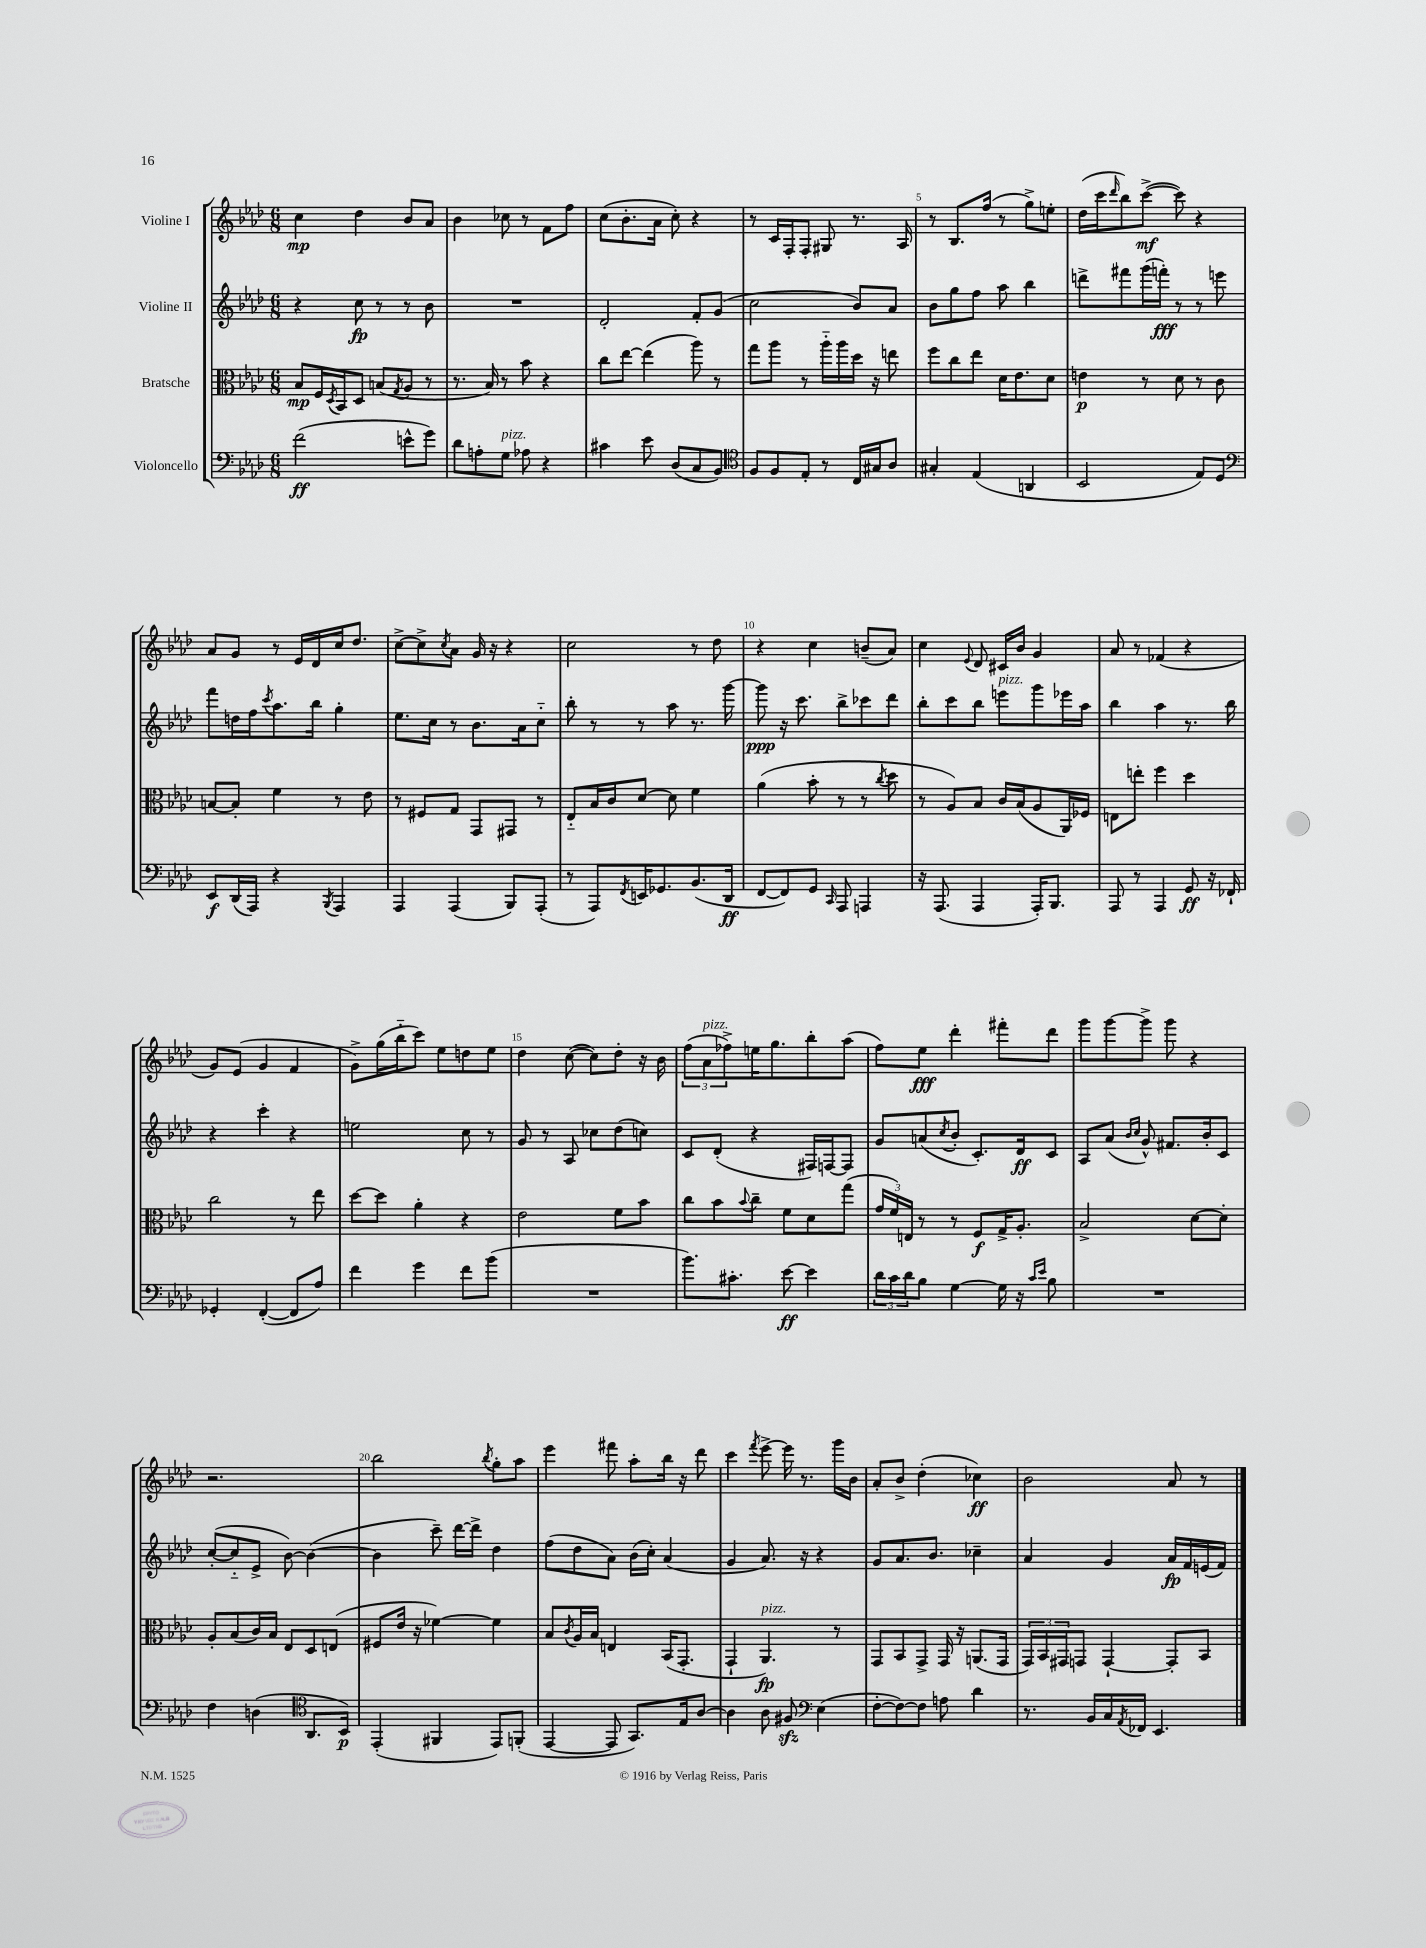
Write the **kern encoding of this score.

**kern	**dynam	**kern	**dynam	**kern	**dynam	**kern	**dynam
*part4	*part4	*part3	*part3	*part2	*part2	*part1	*part1
*staff4	*staff4	*staff3	*staff3	*staff2	*staff2	*staff1	*staff1
*I"Violoncello	*	*I"Bratsche	*	*I"Violine II	*	*I"Violine I	*
*clefF4	*	*clefC3	*	*clefG2	*	*clefG2	*
*k[b-e-a-d-]	*	*k[b-e-a-d-]	*	*k[b-e-a-d-]	*	*k[b-e-a-d-]	*
*M6/8	*	*M6/8	*	*M6/8	*	*M6/8	*
=1	=1	=1	=1	=1	=1	=1	=1
(2f\	ff	8B-/L	mp	4r	.	4cc\	mp
.	.	16F/L	.	.	.	.	.
.	.	8qD-/	.	.	.	.	.
.	.	16BB-/J	.	.	.	.	.
.	.	8D-/J	.	8cc\	fp	4dd-\	.
.	.	(8Bn/L	.	8r	.	.	.
.	.	8qG/	.	.	.	.	.
8en^^\L	.	8A-/J	.	8r	.	8b-/L	.
8g\J)	.	8r	.	8b-\	.	8a-/J	.
=2	=2	=2	=2	=2	=2	=2	=2
8d-\L	.	8.r	.	2.r	.	4b-\	.
8An'\	.	.	.	.	.	.	.
.	.	16B-/)	.	.	.	.	.
!LO:TX:a:i:t=pizz.	!	!	!	!	!	!	!
8G\J	.	8r	.	.	.	8cc-X\	.
8A-X\	.	8b-\	.	.	.	8r	.
4r	.	4r	.	.	.	8f\L	.
.	.	.	.	.	.	8ff\J	.
=3	=3	=3	=3	=3	=3	=3	=3
4c#X\	.	8cc\L	.	2d-'/	.	(8cc\L	.
.	.	[8ee-\J	.	.	.	8.b-'\	.
8e-\	.	(4ee-\]	.	.	.	.	.
.	.	.	.	.	.	16a-\Jk	.
(8D-/L	.	.	.	.	.	8cc'\)	.
8C/	.	8aa-\)	.	8f'/L	.	4r	.
8BB-/J)	.	8r	.	(8g/J	.	.	.
=4	=4	=4	=4	=4	=4	=4	=4
*clefC4	*	*	*	*	*	*	*
8F/L	.	8gg\L	.	2cc\	.	8r	.
8F/	.	8aa-\J	.	.	.	16c/LL	.
.	.	.	.	.	.	16F'/J	.
8E-'/J	.	8r	.	.	.	8F'/J	.
8r	.	16aa-\LL	.	.	.	8G#X/	.
.	.	16aa-\	.	.	.	.	.
16C/LL	.	16dd-\JJ	.	8b-/L)	.	8.r	.
16G#X/J	.	16r	.	.	.	.	.
8A-/J	.	8een\	.	8a-/J	.	.	.
.	.	.	.	.	.	16A-/	.
=5	=5	=5	=5	=5	=5	=5	=5
4G#X'/	.	8ff\L	.	8b-\L	.	8r	.
.	.	8cc\	.	8gg\	.	8.B-/L	.
(4E-/	.	8ee-\J	.	8ff\J	.	.	.
.	.	.	.	.	.	(16ff/Jk	.
.	.	16d-\KL	.	8aa-\	.	8r	.
.	.	8.e-\	.	.	.	.	.
4AAn/	.	.	.	4bb-\	.	8gg^\L)	.
.	.	8d-\J	.	.	.	8een'\J	.
=6	=6	=6	=6	=6	=6	=6	=6
2BB-/	.	4en\	p	8dddn^\L	.	(16dd-\LL	.
.	.	.	.	.	.	16ccc\J	.
.	.	.	.	.	.	16qqddd-/	.
.	.	.	.	8fff#X\	.	8bb-\)	.
.	.	8r	.	(16ggg\L	.	([8ccc^\J	mf
.	.	.	.	16fffn'\JJ)	fff	.	.
.	.	8d-\	.	8r	.	8ccc\])	.
8E-/L)	.	8r	.	8r	.	4r	.
8D-/J	.	8c\	.	8eeen\	.	.	.
!!LO:LB:g=z
=7	=7	=7	=7	=7	=7	=7	=7
*clefF4	*	*	*	*	*	*	*
8EE-/L	f	[8Bn/L	.	8fff\L	.	8a-/L	.
(16DD-/L	.	8B'/J]	.	16ddn\L	.	8g/J	.
16AAA-/JJ)	.	.	.	16ff\J	.	.	.
.	.	.	.	8qccc/	.	.	.
4r	.	4f\	.	8.aa-\	.	8r	.
.	.	.	.	.	.	16e-/LL	.
.	.	.	.	16bb-\Jk	.	16d-/	.
8qBBB-/	.	.	.	.	.	.	.
4AAA-/	.	8r	.	4gg'\	.	16cc/J	.
.	.	.	.	.	.	8.dd-/J	.
.	.	8e-\	.	.	.	.	.
=8	=8	=8	=8	=8	=8	=8	=8
4AAA-/	.	8r	.	8.ee-\L	.	[8cc^\L	.
.	.	8F#X/L	.	.	.	8cc^\]	.
.	.	.	.	16cc\Jk	.	.	.
.	.	.	.	.	.	8qcc/	.
(4AAA-/	.	8G/J	.	8r	.	8a-\J	.
.	.	8GG/L	.	8.b-\L	.	16g/	.
.	.	.	.	.	.	16r	.
8BBB-/L)	.	8GG#X/J	.	.	.	4r	.
.	.	.	.	16a-\k	.	.	.
(8AAA-'/J	.	8r	.	8cc\J	.	.	.
=9	=9	=9	=9	=9	=9	=9	=9
8r	.	8E-/L	.	8bb-'\	.	2cc\	.
8AAA-/L)	.	16B-/L	.	8r	.	.	.
.	.	16c/J	.	.	.	.	.
8qFF/	.	.	.	.	.	.	.
16EEn/K	.	[8d-/J	.	8r	.	.	.
8.GG-X/	.	.	.	.	.	.	.
.	.	8d-\]	.	8aa-\	.	.	.
(8.BB-/	.	4f\	.	8.r	.	8r	.
.	.	.	.	.	.	8dd-\	.
16DD-/Jk	ff	.	.	[16ggg\	.	.	.
=10	=10	=10	=10	=10	=10	=10	=10
[8FF/L	.	(4a-\	.	8ggg\]	ppp	4r	.
8FF/])	.	.	.	16r	.	.	.
.	.	.	.	8.ccc\	.	.	.
8GG/J	.	8b-'\	.	.	.	4cc\	.
16qqCC/	.	.	.	.	.	.	.
8AAA-/	.	8r	.	8bb-^\L	.	.	.
4AAAn/	.	8r	.	8ccc-X\	.	(8bn~/L	.
.	.	8qcc/	.	.	.	.	.
.	.	8dd-\	.	8ddd-\J	.	8a-/J)	.
=11	=11	=11	=11	=11	=11	=11	=11
16r	.	8r	.	8bb-'\L	.	4cc\	.
(8.AAA-/	.	.	.	.	.	.	.
.	.	8A-/L)	.	8ccc\	.	.	.
.	.	.	.	.	.	8qqe-/	.
4AAA-/	.	8B-/J	.	8bb-\J	.	8d-/	.
!	!	!	!	!LO:TX:a:i:t=pizz.	!	!	!
.	.	16c/LL	.	8eeen\L	.	16c#X/LL	.
.	.	(16B-/J	.	.	.	16b-/JJ	.
16AAA-'/KL)	.	8A-/	.	8ggg\	.	4g/	.
8.BBB-/J	.	.	.	.	.	.	.
.	.	16AA-/L)	.	16eee-X\L	.	.	.
.	.	16F-X/JJ	.	16aa-\JJ	.	.	.
=12	=12	=12	=12	=12	=12	=12	=12
8AAA-/	.	8En\L	.	4bb-\	.	8a-/	.
8r	.	8een'\J	.	.	.	8r	.
4AAA-/	.	4ff\	.	4aa-\	.	(4f-X/	.
8GG/	ff	4dd-\	.	8.r	.	4r	.
16r	.	.	.	.	.	.	.
16FF-X`/	.	.	.	16bb-\	.	.	.
!!LO:LB:g=z
=13	=13	=13	=13	=13	=13	=13	=13
4GG-X'/	.	2cc\	.	4r	.	8g/L)	.
.	.	.	.	.	.	(8e-/J	.
([4FF'/	.	.	.	4ccc'\	.	4g/	.
8FF/L]	.	8r	.	4r	.	4f/	.
8A-/J)	.	8ee-\	.	.	.	.	.
=14	=14	=14	=14	=14	=14	=14	=14
4f\	.	[8dd-\L	.	2een\	.	8g^\L)	.
.	.	8dd-\J]	.	.	.	(16gg\L	.
.	.	.	.	.	.	16bb-\J	.
4g\	.	4a-'\	.	.	.	8ccc\J)	.
.	.	.	.	.	.	8ee-\L	.
8f\L	.	4r	.	8cc\	.	8ddn\	.
(8b-\J	.	.	.	8r	.	8ee-\J	.
=15	=15	=15	=15	=15	=15	=15	=15
2.r	.	2e-\	.	8g/	.	4dd-\	.
.	.	.	.	8r	.	.	.
.	.	.	.	8A-/	.	([8cc\	.
.	.	.	.	8cc-X\L	.	8cc\L])	.
.	.	8f\L	.	(8dd-\	.	8dd-'\J	.
.	.	8b-\J	.	8ccn\J)	.	16r	.
.	.	.	.	.	.	16b-\	.
=16	=16	=16	=16	=16	=16	=16	=16
8.b-\L)	.	8cc\L	.	8c/L	.	(12ff\L	.
!	!	!	!	!	!	!LO:TX:a:i:t=pizz.	!
.	.	.	.	.	.	12a-\	.
.	.	8b-\	.	(8d-'/J	.	.	.
.	.	.	.	.	.	12ff-X^\)	.
8.c#X'\J	.	.	.	.	.	.	.
.	.	8qqb-/	.	.	.	.	.
.	.	8cc~\J	.	4r	.	16een\K	.
.	.	.	.	.	.	8.gg\	.
[8e-\	ff	8f\L	.	.	.	.	.
4e-\]	.	8d-\	.	16F#X/LL)	.	8bb-'\	.
.	.	.	.	[16Fn/J	.	.	.
.	.	(8gg\J	.	8F/J]	.	(8aa-\J	.
=17	=17	=17	=17	=17	=17	=17	=17
24d-\LL	.	24g/LL	.	8g/L	.	8ff\L)	.
24c\	.	24f/)	.	.	.	.	.
24d-\J	.	24En/JJ	.	.	.	.	.
8B-\J	.	8r	.	(8an/	.	8ee-\J	fff
.	.	.	.	8qcc/	.	.	.
[4G\	.	8r	.	8b-'/J	.	4ddd-'\	.
.	.	8F/L	f	8.c'/L)	.	.	.
16G\]	.	16G^/K	.	.	.	8fff#X'\L	.
16r	.	8.A-'/J	.	16d-/k	ff	.	.
16qqc/LL	.	.	.	.	.	.	.
16qqe-/JJ	.	.	.	.	.	.	.
8B-\	.	.	.	8c/J	.	8ddd-\J	.
=18	=18	=18	=18	=18	=18	=18	=18
2.r	.	2B-^/	.	8A-/L	.	8ggg\L	.
.	.	.	.	(8a-/J	.	[8ggg\	.
.	.	.	.	16qqb-/LL	.	.	.
.	.	.	.	16qqcc/JJ	.	.	.
.	.	.	.	8g^^/)	.	8ggg^\J]	.
.	.	.	.	8.f#X/L	.	8ggg\	.
.	.	[8d-\L	.	.	.	4r	.
.	.	.	.	16b-'/k	.	.	.
.	.	8d-'\J]	.	8c/J	.	.	.
!!LO:LB:g=z
=19	=19	=19	=19	=19	=19	=19	=19
4F\	.	8A-'/L	.	([8cc'/L	.	2.r	.
.	.	(8B-/	.	8cc/]	.	.	.
(4Dn\	.	16c/L)	.	8e-^/J	.	.	.
.	.	16B-/JJ	.	.	.	.	.
.	.	8E-/L	.	[8b-\)	.	.	.
*clefC4	*	*	*	*	*	*	*
8.AA-/L	.	8D-/	.	(4b-\_	.	.	.
.	.	(8En/J	.	.	.	.	.
16BB-/Jk)	p	.	.	.	.	.	.
=20	=20	=20	=20	=20	=20	=20	=20
(4EE-'/	.	8F#X/L	.	4b-\]	.	2bb-\	.
.	.	16e-/Jk	.	.	.	.	.
.	.	16r	.	.	.	.	.
4FF#X/	.	[4f-X\)	.	8ccc~\)	.	.	.
.	.	.	.	[16ddd-\LL	.	.	.
.	.	.	.	16ddd-^\JJ]	.	.	.
.	.	.	.	.	.	8qbb-/	.
8EE-/L)	.	4f-\]	.	4dd-\	.	8gg'\L	.
(8FFn'/J	.	.	.	.	.	8aa-\J	.
=21	=21	=21	=21	=21	=21	=21	=21
[4EE-/	.	8B-/L	.	(8ff\L	.	4eee-\	.
.	.	8qc/	.	.	.	.	.
.	.	16A-/L	.	8dd-\	.	.	.
.	.	16B-/JJ	.	.	.	.	.
8EE-/]	.	4En/	.	8a-\J)	.	8fff#X\	.
8.GG/L)	.	.	.	(16b-\LL	.	8aa-'\L	.
.	.	.	.	16cc'\JJ)	.	.	.
.	.	(16BB-/KL	.	(4a-/	.	16bb-\Jk	.
16E-/k	.	8.GG'/J	.	.	.	16r	.
[8A-/J	.	.	.	.	.	8ddd-\	.
=22	=22	=22	=22	=22	=22	=22	=22
4A-\]	.	4GG`/	.	4g/	.	4ccc\	.
.	.	.	.	.	.	8qfff/	.
!	!	!LO:TX:a:i:t=pizz.	!	!	!	!	!
8A-\	.	4.AA-/)	fp	8.a-/)	.	[8eee-^\	.
8F#Xzz/	.	.	.	.	.	16eee-\]	.
.	.	.	.	16r	.	8.r	.
*clefF4	*	*	*	*	*	*	*
(4E-\	.	.	.	4r	.	.	.
.	.	8r	.	.	.	16ggg\LL	.
.	.	.	.	.	.	16b-\JJ	.
=23	=23	=23	=23	=23	=23	=23	=23
[8F'\L	.	8GG/L	.	8g/L	.	8a-'/L	.
8F\_)	.	8BB-/	.	8.a-/	.	8b-^/J	.
8F\J]	.	8GG^/J	.	.	.	(4dd-'\	.
.	.	.	.	8.b-/J	.	.	.
8An\	.	16GG/	.	.	.	.	.
.	.	16r	.	.	.	.	.
4d-\	.	(8.AAn/L	.	4cc-X~\	.	4cc-X\)	ff
.	.	16GG/Jk	.	.	.	.	.
=24	=24	=24	=24	=24	=24	=24	=24
8.r	.	24GG/LL)	.	4a-/	.	2b-\	.
.	.	24BB-/	.	.	.	.	.
.	.	24GG#X/J	.	.	.	.	.
.	.	8GGn/J	.	.	.	.	.
16BB-/LL	.	.	.	.	.	.	.
16C/	.	[4GG`/	.	4g/	.	.	.
8qAA-/	.	.	.	.	.	.	.
16FF-X/JJ	.	.	.	.	.	.	.
4.EE-/	.	.	.	.	.	.	.
.	.	8GG'/L]	.	16a-/LL	fp	8a-/	.
.	.	.	.	16f/	.	.	.
.	.	8BB-/J	.	(16en/	.	8r	.
.	.	.	.	16f/JJ)	.	.	.
==	==	==	==	==	==	==	==
*-	*-	*-	*-	*-	*-	*-	*-
